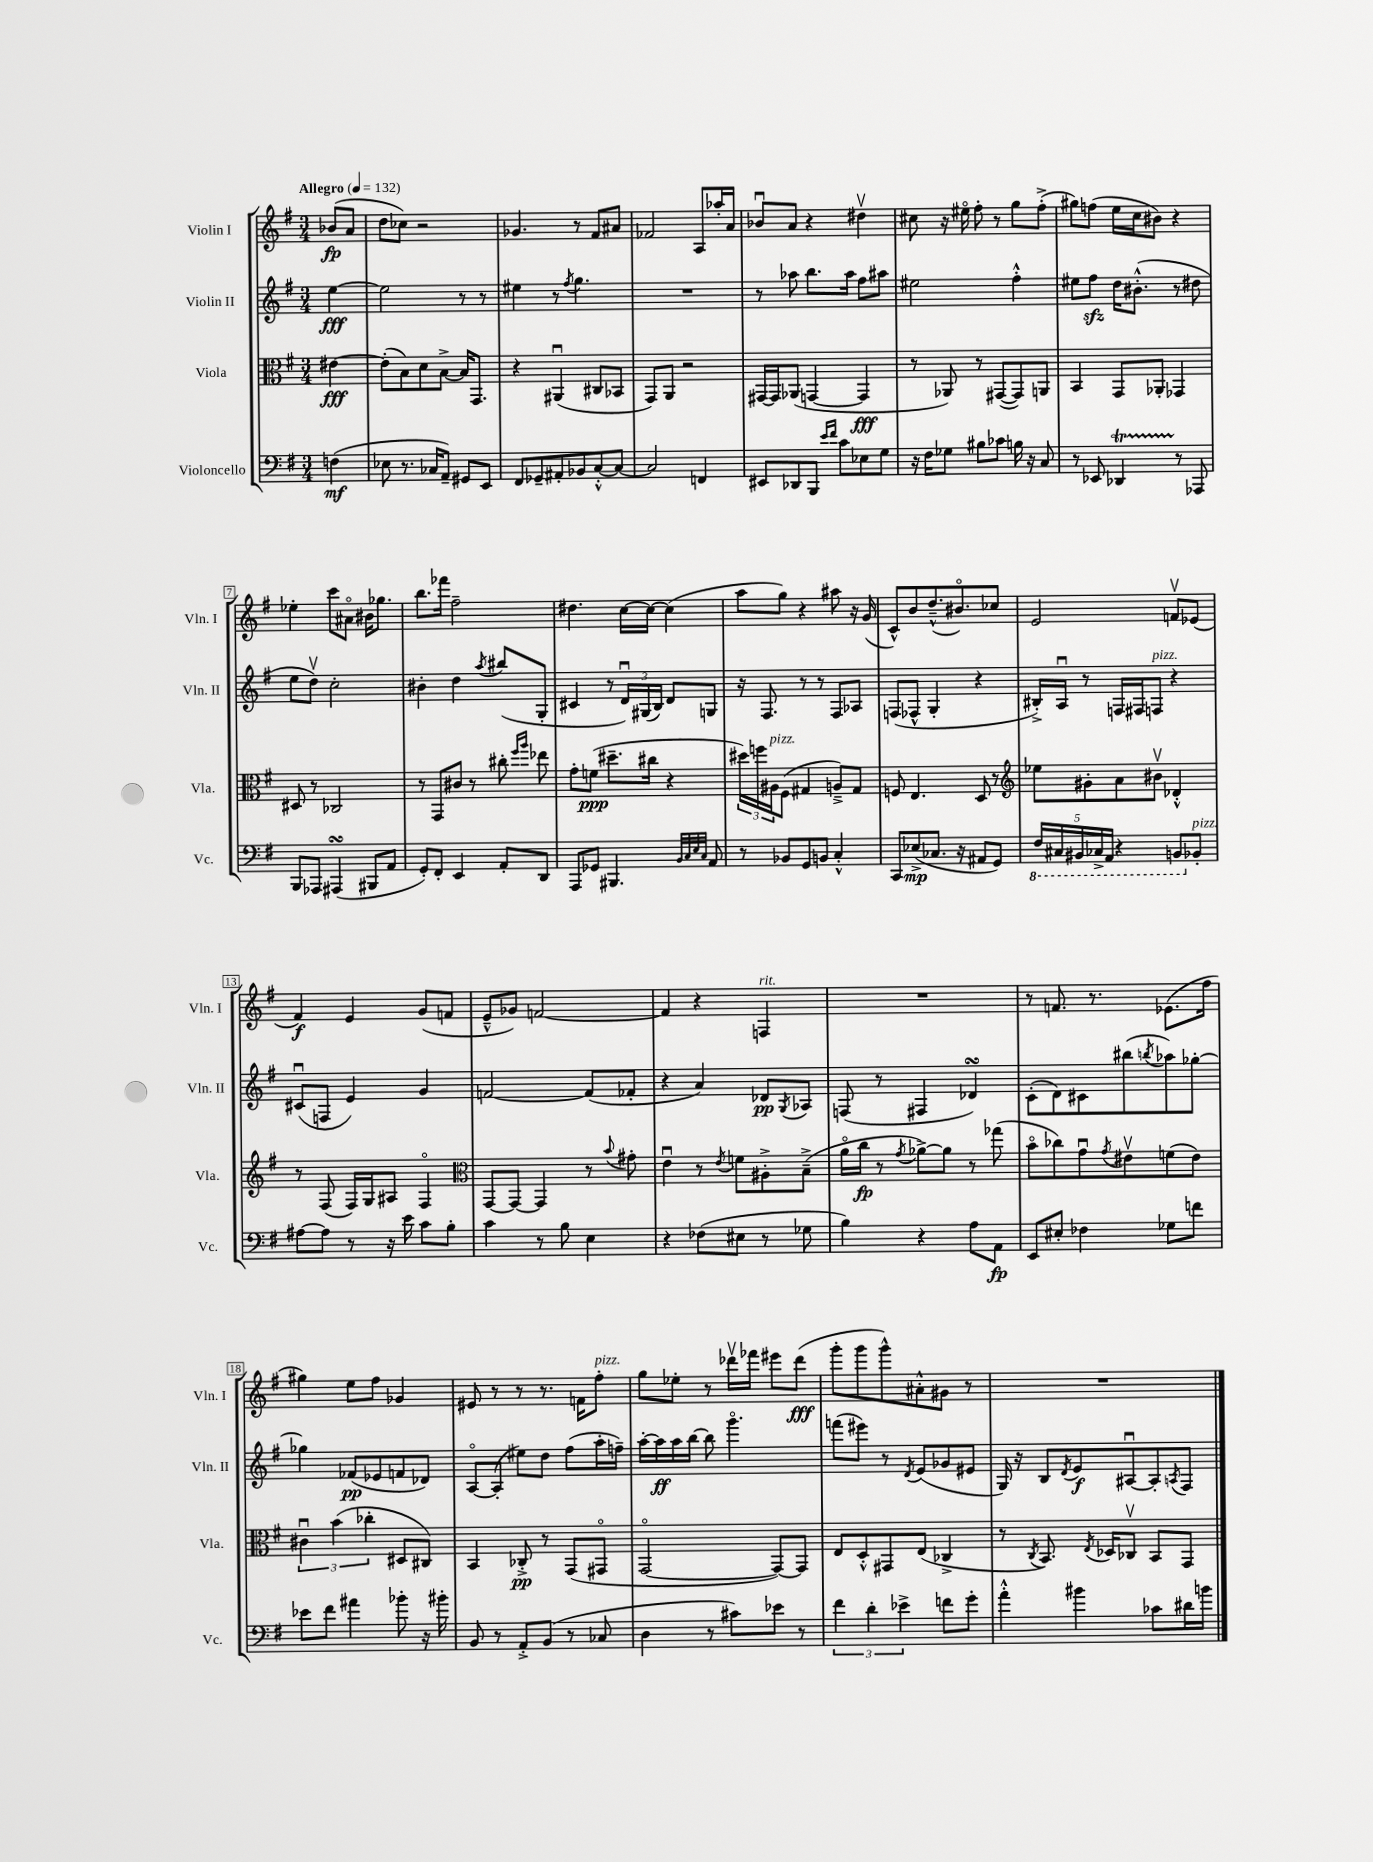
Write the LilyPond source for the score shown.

<<
\new StaffGroup <<
\new Staff = "s0" \with { instrumentName = "Violin I" shortInstrumentName = "Vln. I" } {
    \clef treble \key g \major \numericTimeSignature \time 3/4 \partial 4 \tempo "Allegro" 4 = 132
    bes'8\fp( a'8 |
    d''8 ces''8) r2 |
    ges'4. r8 fis'8 ais'8 |
    fes'2 a8 aes''16-. a'16 |
    bes'8\downbow a'8 r4 dis''4\upbow |
    cis''8 r16 eis''16\flageolet fis''8-. r8 g''8 fis''8-.->( |
    gis''8) f''8( e''16 c''16 bis'8) r4 |
    ees''4-. c'''8 ais'8\flageolet bis'16 ges''8. |
    b''8. fes'''16 fis''2-- |
    dis''4. c''16~ c''16~ c''4( |
    a''8 g''8) r4 ais''8 r16 g'16( |
    c'8-^) b'8 d''8.---^( bis'8.\flageolet) ces''8 |
    e'2 f'8\upbow ees'8( |
    fis'4\f) e'4 g'8( f'8 |
    e'8---^ ges'8) f'2~ |
    f'4 r4 f4^\markup { \italic "rit." } |
    R2. |
    r8 f'8. r8. ees'8.( fis''16 |
    gis''4) e''8 fis''8 ges'4 |
    eis'8 r8 r8 r8. f'16 fis''8-.^\markup { \italic "pizz." } |
    g''8 ees''8-. r8 des'''16\upbow fes'''16 eis'''8 des'''8\fff( |
    g'''8-. g'''8 g'''8-^) ais'8-.-^ gis'8 r8 |
    R2. \bar "|." |
}
\new Staff = "s1" \with { instrumentName = "Violin II" shortInstrumentName = "Vln. II" } {
    \clef treble \key g \major \numericTimeSignature \time 3/4 \partial 4
    e''4~\fff |
    e''2 r8 r8 |
    eis''4 r8 \acciaccatura { fis''8 } g''4. |
    R2. |
    r8 aes''8 b''8. aes''16 fis''8 ais''8 |
    eis''2 fis''4-.-^ |
    eis''8 fis''8\sfz d''16 bis'8.-.-^( r8 dis''8 |
    e''8 d''8\upbow) c''2-. |
    bis'4-. d''4 \acciaccatura { a''8 } bis''8( g8-. |
    cis'4 r8 \tuplet 3/2 { d'16\downbow) gis16( b16) } d'8 g8 |
    r16 fis8. r8 r8 fis8 aes8 |
    f8( fes8-^ g4-. r4 |
    bis16-.->) a16\downbow r8 f16 fis16 f8^\markup { \italic "pizz." } r4 |
    cis'8\downbow( f8 e'4) g'4 |
    f'2~ f'8( fes'8-. |
    r4 a'4) des'8\pp \acciaccatura { g8 } aes8 |
    f8( r8 fis4 des'4\turn) |
    c'8-.( d'8) cis'8 bis''8( \acciaccatura { b''8 } aes''8) ges''8~-. |
    ges''4 fes'8\pp( ees'8 f'8 des'8) |
    a8~\flageolet a8-.( eis''8) d''8 fis''8( a''16-. f''16--) |
    a''16~-. a''16\ff a''16 b''16~ b''8 g'''4.\flageolet |
    f'''8( eis'''8) r8 \acciaccatura { d'8 } e'8( ges'8 eis'8 |
    g16) r16 b8 \acciaccatura { d'8 } e'8\f ais8~\downbow ais8-. \acciaccatura { a8 } fis8 \bar "|." |
}
\new Staff = "s2" \with { instrumentName = "Viola" shortInstrumentName = "Vla." } {
    \clef alto \key g \major \numericTimeSignature \time 3/4 \partial 4
    eis'4~\fff |
    eis'8-.( b8) d'8 b8~-> b16 g,8. |
    r4 ais,4\downbow( cis8 bes,8 |
    g,8) a,8 r2 |
    gis,16~ gis,16 aes,8( g,4~ g,4\fff |
    r8 aes,8) r8 gis,8~( gis,8) a,8 |
    b,4 g,8 aes,8-. ges,4 |
    dis8 r8 ces2 |
    r8 g,8 cis'8 r8 cis''8-. \grace { fis''16 a''16 } ees''8 |
    g'8-. f'8\ppp( dis''8.-- cis''16 r4 |
    \tuplet 3/2 { dis''16) f''16 ais16^\markup { \italic "pizz." } } fis8( gis4 a8--->) gis8 |
    f8 e4. d8 r8 |
    \clef treble ees''8 gis'8-. a'8 bis'8\upbow des'4-.-^ |
    r8 fis8( fis16) g16 ais8 fis4\flageolet |
    \clef alto g,8~ g,8~ g,4 r8 \appoggiatura { b'8 } gis'8-. |
    e'4\downbow r8 \acciaccatura { e'8 } f'8 ais8-.-> b8--->( |
    a'16\flageolet c''16\fp r8 \acciaccatura { g'8 } aes'8~->) aes'8 r8 ges''8( |
    b'8\flageolet ces''8) g'8\downbow \acciaccatura { g'8 } eis'8\upbow f'8( eis'8) |
    \tuplet 3/2 { cis'4\downbow b'4( ces''4-. } dis8 cis8) |
    b,4 ces8-.->\pp r8 g,8( gis,8\flageolet |
    g,2~\flageolet g,8~) g,8 |
    e8 d8-.-^ gis,8 e8( ces4-> |
    r8 \acciaccatura { c8 } b,8.) \acciaccatura { e8 } des16 ces8\upbow b,8 g,8 \bar "|." |
}
\new Staff = "s3" \with { instrumentName = "Violoncello" shortInstrumentName = "Vc." } {
    \clef bass \key g \major \numericTimeSignature \time 3/4 \partial 4
    f4\mf( |
    ees8 r8. ces16 a,8--) gis,8 e,8 |
    fis,8 ges,8-- ais,8-. bes,8 c8~-.-^ c8~ |
    c2 f,4 |
    eis,8 des,8 b,,8 \grace { e'16 fis'16 } c'8 ees8 g8 |
    r16 fis16 ges8 bis8 ces'8 b16 r16 c8 |
    r8 ees,8 des,4\startTrillSpan r8\stopTrillSpan aes,,8 |
    b,,8 aes,,8 ais,,4\turn( bis,,8 a,8 |
    g,8-.) fis,8-. e,4 a,8-. d,8 |
    a,,8 ges,8 bis,,4. \grace { b,32 c32 e32 c32 } a,8 |
    r8 bes,8 g,8 b,8 c4-.-^ |
    c,8 ees8->\mp( ces8. r16 ais,8 g,8) |
    \tuplet 5/4 { \ottava #-1 fis,16 cis,16 bis,,16 ces,16-> a,,16 } r4 b,,8 \ottava #0 bes,8-.^\markup { \italic "pizz." } |
    ais8~ ais8 r8 r16 e'16 c'8 b8-. |
    c'4 r8 b8 e4 |
    r4 fes8( eis8 r8 ges8 |
    b4) r4 a8 a,8\fp |
    e,8 eis8-. fes4 ges8 f'8 |
    ees'8 fis'8 ais'4 bes'8-. r16 bis'16-. |
    b,8 r8 a,8-.-> b,8( r8 ces8 |
    d4 r8 cis'8) ees'8 r8 |
    \tuplet 3/2 { fis'4 d'4-. ees'4-> } f'8 g'8-. |
    a'4-.-^ bis'4 ces'8 dis'16 b'16 \bar "|." |
}
>>
>>
\layout { \context { \Score \override BarNumber.stencil = #(make-stencil-boxer 0.1 0.3 ly:text-interface::print) } }
